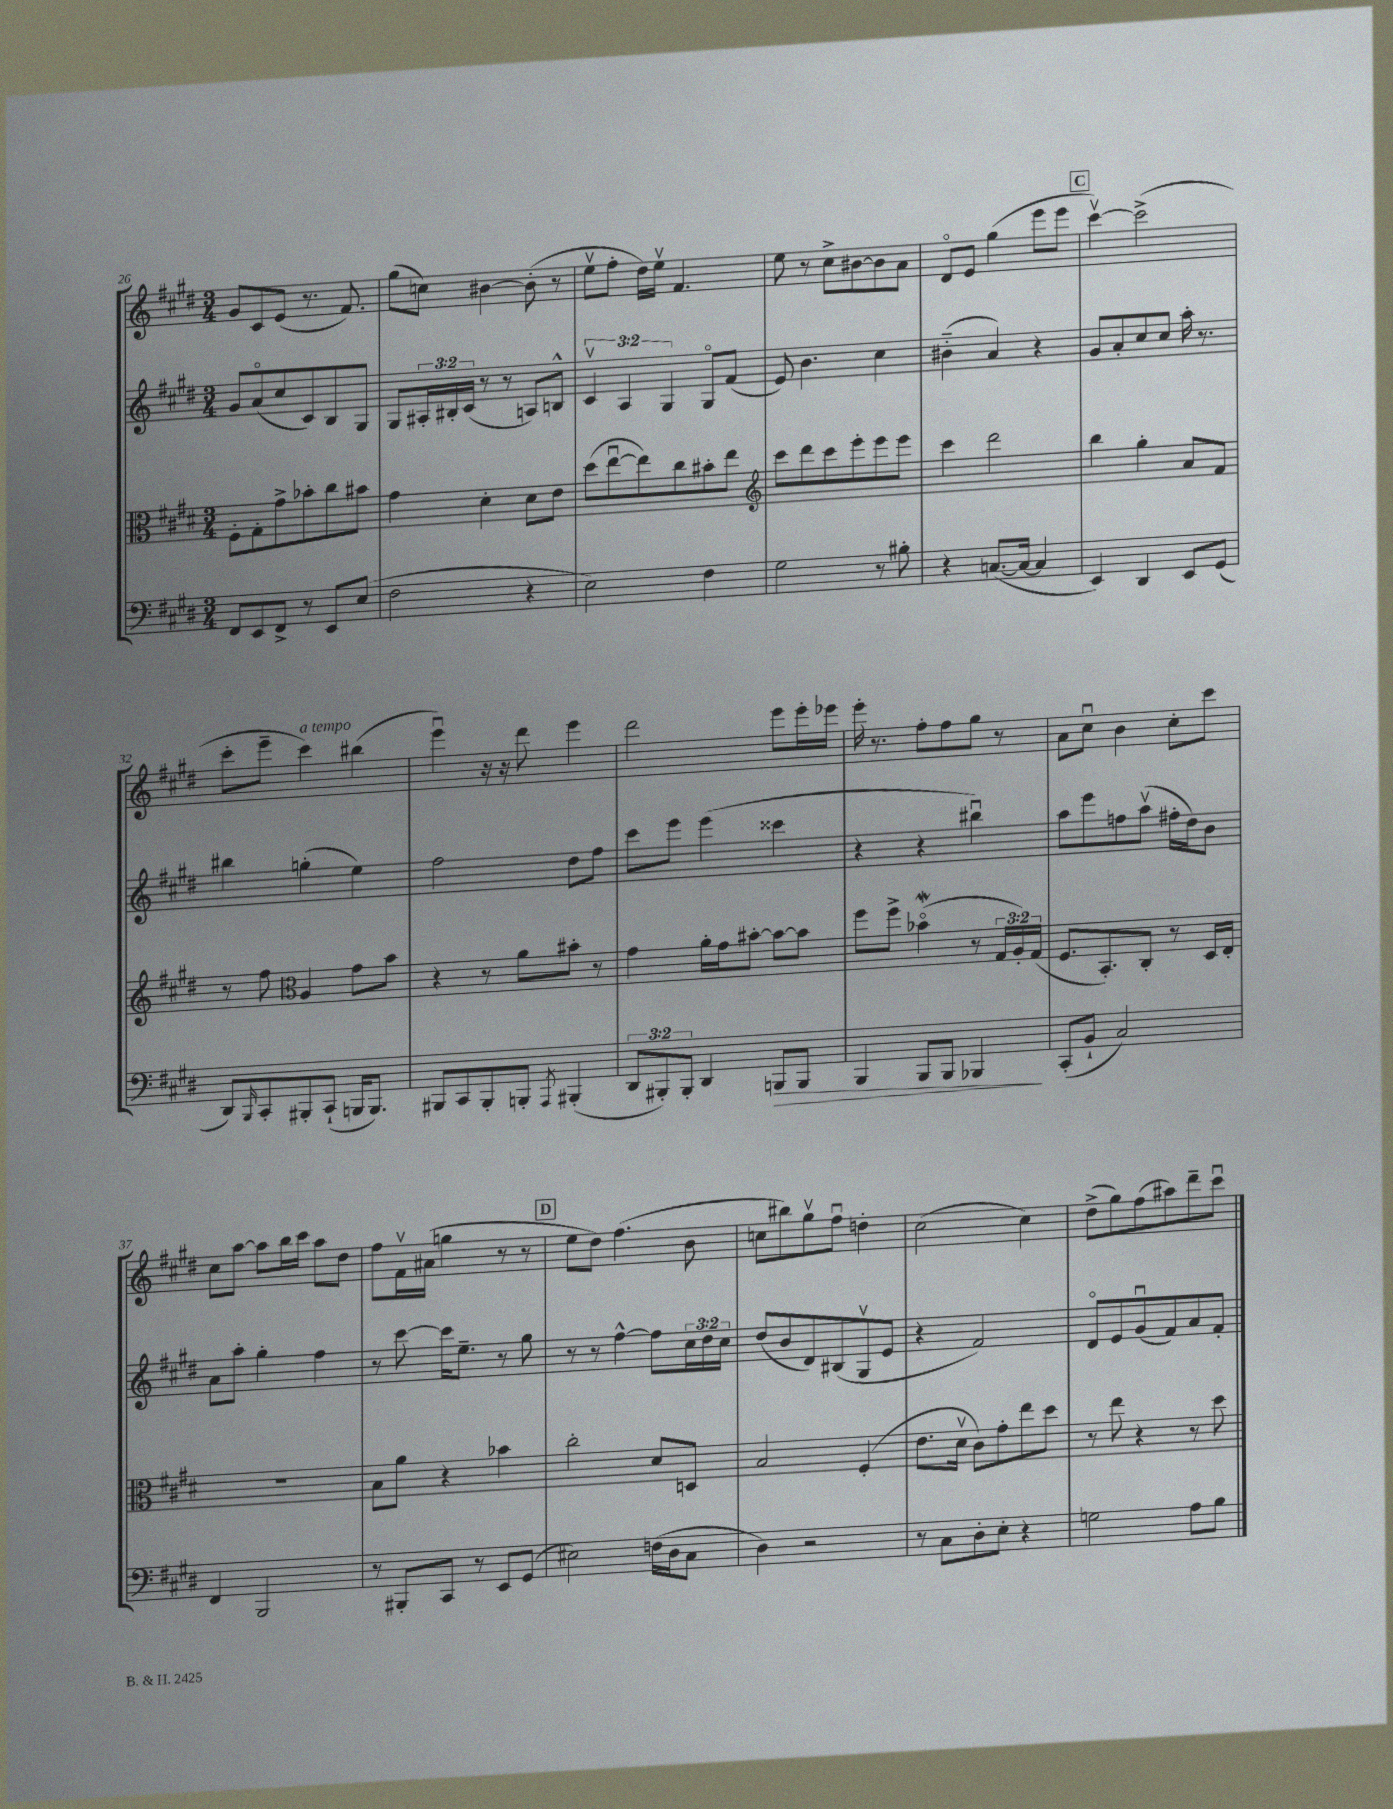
<<
\new StaffGroup <<
\new Staff = "s0" {
    \clef treble \key e \major \numericTimeSignature \time 3/4
    gis'8 cis'8 e'8( r8. fis'8.) |
    gis''8( c''8) bis'4~ bis'8-.( r8 |
    e''8\upbow fis''8-. dis''16) e''16\upbow fis'4. |
    e''8 r8 cis''8-> bis'8~ bis'8 a'8 |
    dis'8\flageolet e'8 gis''4( e'''8 e'''8 |
    \mark \markup { \box "C" } cis'''4~\upbow) cis'''2->( |
    cis'''8-. e'''8-- cis'''4^\markup { \italic "a tempo" }) bis''4( |
    e'''4\downbow) r16 r16 dis'''8 e'''4 |
    dis'''2 e'''8 e'''16-. ees'''16 |
    e'''16-. r8. fis''8-. fis''8 gis''8 r8 |
    a'8 cis''8\downbow b'4 cis''8-. cis'''8 |
    cis''8 a''8~ a''8 b''16 cis'''16 a''8 dis''8 |
    fis''8 fis'16\upbow ais'16( g''4 r8 r8 |
    \mark \markup { \box "D" } e''8 dis''8) fis''4.( b'8 |
    c''8 bis''8) gis''8\upbow fis''8\downbow d''4-. |
    cis''2( cis''4) |
    dis''8->( gis''8) fis''8( ais''8) dis'''8-- cis'''8\downbow \bar "|." |
}
\new Staff = "s1" {
    \clef treble \key e \major \numericTimeSignature \time 3/4 \override Staff.TupletNumber.text = #tuplet-number::calc-fraction-text
    gis'8 a'8\flageolet( cis''8 cis'8) b8 gis8 |
    gis8 \tuplet 3/2 { ais16-. bis16-. cis'16( } r8 r8 a8) b8-^ |
    \tuplet 3/2 { cis'4\upbow a4 gis4 } gis8\flageolet fis'8( |
    e'8) b'4. cis''4 |
    bis'4-_( a'4) r4 |
    \mark \markup { \box "C" } gis'8 a'8-. cis''8 cis''8 a''16-. r8. |
    bis''4 g''4-.( e''4) |
    fis''2 dis''8 fis''8 |
    cis'''8 e'''8 e'''4( cisis'''4 |
    r4 r4 bis''4\downbow) |
    a''8 e'''8 f''8 a''8\upbow( fis''16-. dis''16) b'8 |
    a'8 a''8-. gis''4-. fis''4 |
    r8 cis'''8~ cis'''16 e''8.-- r8 gis''8 |
    \mark \markup { \box "D" } r8 r8 fis''4~-^ fis''8 \tuplet 3/2 { cis''16 dis''16 cis''16 } |
    dis''8( b'8 dis'8) bis8( gis8\upbow e'8 |
    r4 fis'2) |
    dis'8\flageolet e'8 gis'8\downbow( fis'8) a'8 fis'8-. \bar "|." |
}
\new Staff = "s2" {
    \clef alto \key e \major \numericTimeSignature \time 3/4 \override Staff.TupletNumber.text = #tuplet-number::calc-fraction-text
    fis8-. gis8-. gis'8-> bes'8-. cis''8 bis'8 |
    gis'4 dis'4-. dis'8 e'8 |
    dis''8( e''8~\downbow e''8) cis''8 bis'8-. e''8 |
    \clef treble cis'''8 dis'''8 cis'''8 e'''8-. e'''8 e'''8 |
    cis'''4 dis'''2 |
    \mark \markup { \box "C" } b''4 gis''4-. a'8 fis'8 |
    r8 fis''8 \clef alto a4 gis'8 b'8 |
    r4 r8 a'8 bis'8-. r8 |
    gis'4 a'16-. gis'16 bis'8~-. bis'8~ bis'8 |
    fis''8 fis''8-> bes'4\flageolet\mordent( r8 \tuplet 3/2 { gis16 a16-.) gis16( } |
    fis8. b,8.-.) cis8-. r8 dis16 e16-. |
    R2. |
    b8 a'8 r4 bes'4 |
    \mark \markup { \box "D" } cis''2-. dis'8 d8 |
    b2 fis4-.( |
    e'8. dis'16\upbow cis'8) gis'8-. e''8 dis''8 |
    r8 e''8 r4 r8 dis''8 \bar "|." |
}
\new Staff = "s3" {
    \clef bass \key e \major \numericTimeSignature \time 3/4 \override Staff.TupletNumber.text = #tuplet-number::calc-fraction-text
    fis,8 e,8 fis,8-> r8 e,8 e8( |
    fis2 r4 |
    e2) fis4 |
    gis2 r8 bis8-. |
    r4 c8.~( c16~ c4 |
    \mark \markup { \box "C" } e,4) dis,4 e,8 gis,8( |
    dis,8) \grace { b,,16 } cis,8-. bis,,8-. cis,8-!( b,,16 b,,8.) |
    bis,,8 cis,8 bis,,8-. b,,8-. \acciaccatura { a,,8 } bis,,4-.( |
    \tuplet 3/2 { dis,8 bis,,8-.) bis,,8-. } dis,4 b,,8\> b,,8 |
    b,,4 b,,8 b,,8 bes,,4\! |
    cis,8-.( b,8-! cis2) |
    fis,4 b,,2 |
    r8 bis,,8-. cis,8 r8 e,8 gis,8( |
    \mark \markup { \box "D" } eis2) f16( dis16 cis8 |
    dis4) r2 |
    r8 cis8 dis8-. e8-. r4 |
    g2 a8 b8 \bar "|." |
}
>>
>>
\layout { \context { \Score currentBarNumber = #26 } }
